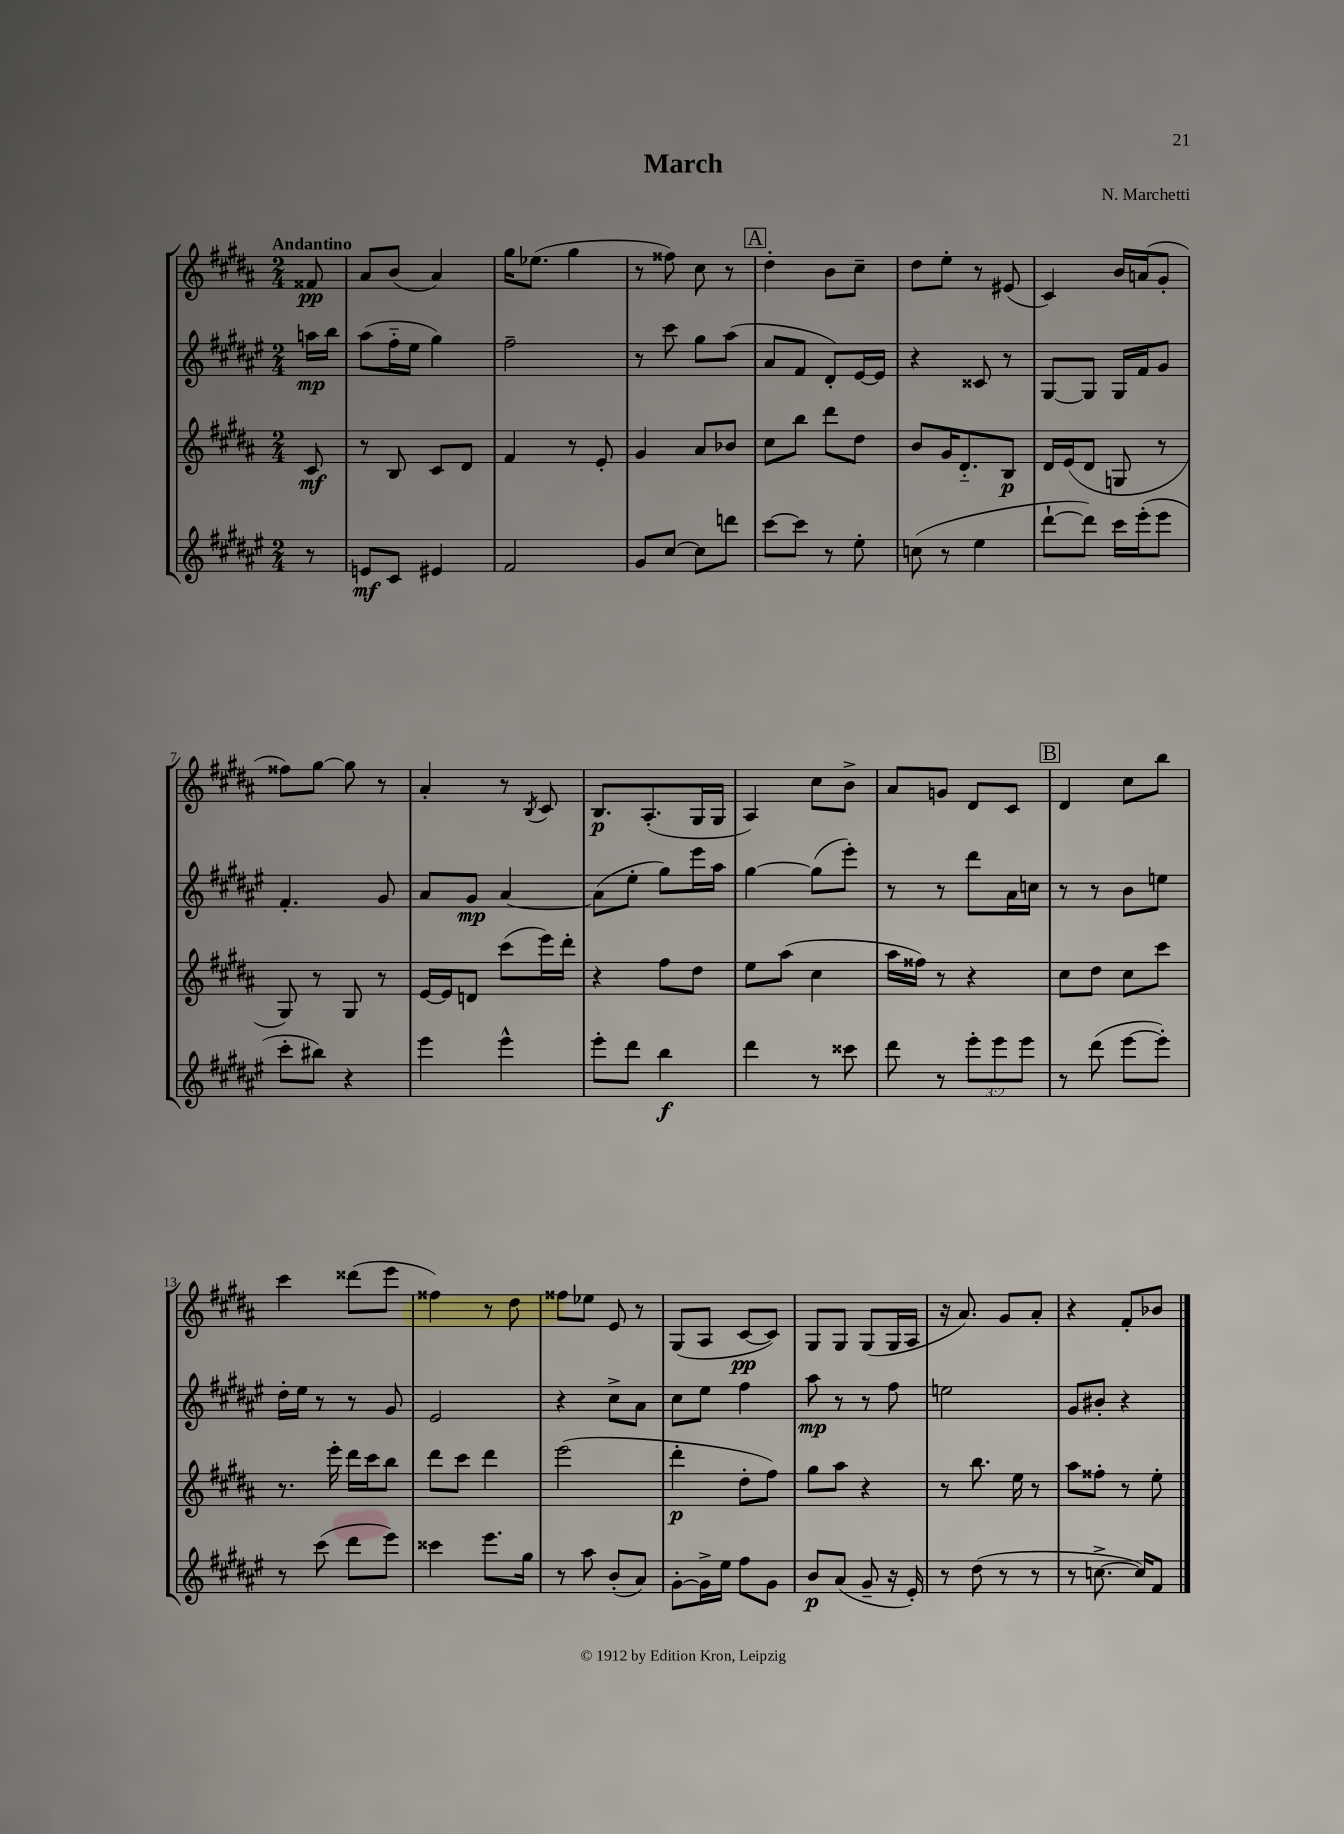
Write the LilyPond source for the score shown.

\header { title = "March" composer = "N. Marchetti" }
<<
\new StaffGroup <<
\new Staff = "s0" {
    \clef treble \key b \major \numericTimeSignature \time 2/4 \partial 8 \tempo "Andantino"
    fisis'8\pp |
    ais'8 b'8( ais'4) |
    gis''16 ees''8.( gis''4 |
    r8 fisis''8) cis''8 r8 |
    \mark \markup { \box "A" } dis''4-. b'8 cis''8-- |
    dis''8 e''8-. r8 eis'8( |
    cis'4) b'16 a'16( gis'8-. |
    fisis''8) gis''8~ gis''8 r8 |
    ais'4-. r8 \acciaccatura { b8 } cis'8 |
    b8.\p ais8.-.( gis16 gis16 |
    ais4) cis''8 b'8-> |
    ais'8 g'8 dis'8 cis'8 |
    \mark \markup { \box "B" } dis'4 cis''8 b''8 |
    cis'''4 disis'''8( e'''8 |
    fisis''4) r8 dis''8 |
    fisis''8 ees''8 e'8 r8 |
    gis8( ais8 cis'8~\pp cis'8) |
    gis8 gis8 gis8( gis16 ais16 |
    r16 ais'8.) gis'8 ais'8-. |
    r4 fis'8-. bes'8 \bar "|." |
}
\new Staff = "s1" {
    \clef treble \key fis \major \numericTimeSignature \time 2/4 \partial 8
    a''16\mp b''16 |
    ais''8( fis''16-_ eis''16 gis''4) |
    fis''2-- |
    r8 cis'''8 gis''8 ais''8( |
    \mark \markup { \box "A" } ais'8 fis'8 dis'8-.) eis'16~ eis'16 |
    r4 cisis'8 r8 |
    gis8~ gis8 gis16 fis'16 gis'8 |
    fis'4.-. gis'8 |
    ais'8 gis'8\mp ais'4~ |
    ais'8( eis''8-. gis''8) eis'''16 ais''16 |
    gis''4~ gis''8( eis'''8-.) |
    r8 r8 dis'''8 ais'16 c''16 |
    \mark \markup { \box "B" } r8 r8 b'8 e''8 |
    dis''16-. eis''16 r8 r8 gis'8 |
    eis'2 |
    r4 cis''8-> ais'8 |
    cis''8 eis''8 fis''4 |
    ais''8\mp r8 r8 fis''8 |
    e''2 |
    gis'8 bis'8-. r4 \bar "|." |
}
\new Staff = "s2" {
    \clef treble \key b \major \numericTimeSignature \time 2/4 \partial 8
    cis'8\mf |
    r8 b8 cis'8 dis'8 |
    fis'4 r8 e'8-. |
    gis'4 ais'8 bes'8 |
    \mark \markup { \box "A" } cis''8 b''8 dis'''8 dis''8 |
    b'8 gis'16 dis'8.-_ b8\p |
    dis'16 e'16( dis'8 g8 r8 |
    gis8) r8 gis8 r8 |
    e'16~ e'16 d'8 cis'''8( e'''16) dis'''16-. |
    r4 fis''8 dis''8 |
    e''8 ais''8( cis''4 |
    ais''16 fisis''16) r8 r4 |
    \mark \markup { \box "B" } cis''8 dis''8 cis''8 cis'''8 |
    r8. e'''16-. dis'''16 cis'''16 b''8 |
    dis'''8 cis'''8 dis'''4 |
    e'''2( |
    dis'''4-.\p dis''8-. fis''8) |
    gis''8 ais''8 r4 |
    r8 b''8. e''16 r8 |
    ais''8 fisis''8-. r8 e''8-. \bar "|." |
}
\new Staff = "s3" {
    \clef treble \key fis \major \numericTimeSignature \time 2/4 \override Staff.TupletNumber.text = #tuplet-number::calc-fraction-text \partial 8
    r8 |
    e'8\mf cis'8 eis'4 |
    fis'2 |
    gis'8 cis''8~ cis''8 d'''8 |
    \mark \markup { \box "A" } cis'''8~ cis'''8 r8 eis''8-. |
    c''8( r8 eis''4 |
    dis'''8~-! dis'''8) cis'''16 eis'''16-.( eis'''8 |
    cis'''8-. bis''8) r4 |
    eis'''4 eis'''4-^ |
    eis'''8-. dis'''8 b''4\f |
    dis'''4 r8 cisis'''8 |
    dis'''8 r8 \tuplet 3/2 { eis'''8-. eis'''8 eis'''8 } |
    \mark \markup { \box "B" } r8 dis'''8( eis'''8~ eis'''8-.) |
    r8 cis'''8( dis'''8 eis'''8) |
    cisis'''4 eis'''8. gis''16 |
    r8 ais''8 b'8-.( ais'8) |
    gis'8~-. gis'16-> eis''16 fis''8 gis'8 |
    b'8\p ais'8( gis'8-- r16 eis'16-.) |
    r8 dis''8( r8 r8 |
    r8 c''8.~-> c''16) fis'8 \bar "|." |
}
>>
>>
